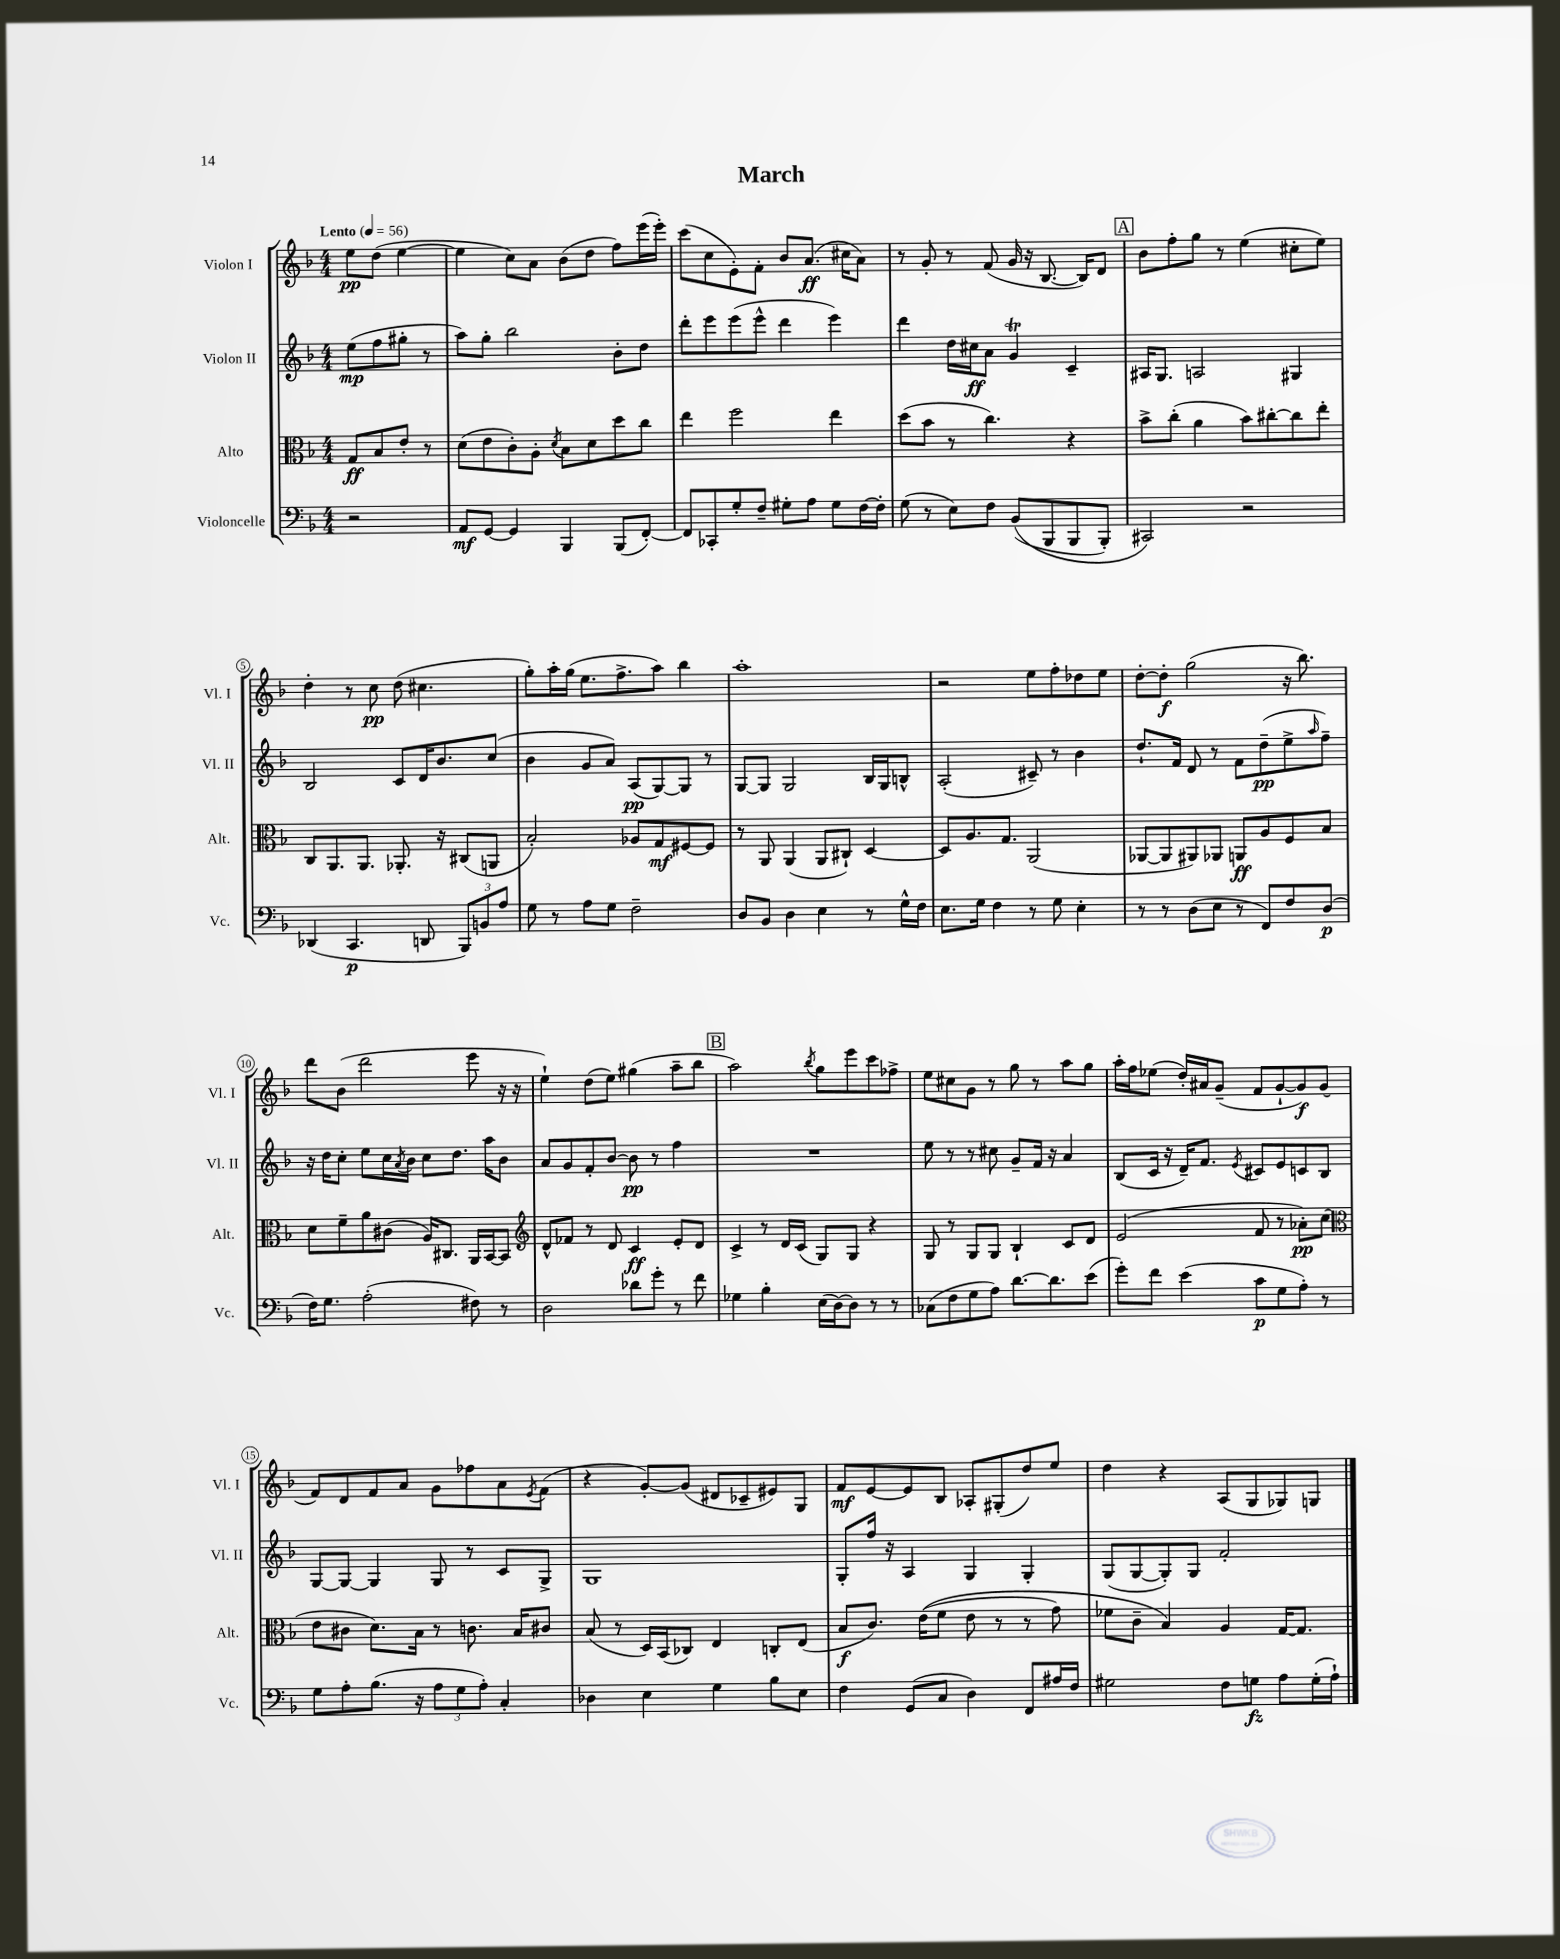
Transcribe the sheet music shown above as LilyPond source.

\header { title = "March" }
<<
\new StaffGroup <<
\new Staff = "s0" \with { instrumentName = "Violon I" shortInstrumentName = "Vl. I" } {
    \clef treble \key f \major \numericTimeSignature \time 4/4 \partial 2 \tempo "Lento" 4 = 56
    e''8\pp d''8( e''4~ |
    e''4 c''8) a'8 bes'8( d''8 f''8) e'''16( e'''16-.) |
    c'''8( c''8 e'8-.) f'8-. bes'8 a'8.\ff( cis''16 a'8) |
    r8 g'8-. r8 f'8( g'16 r16 bes8.~ bes16) d'8 |
    \mark \markup { \box "A" } bes'8 f''8-. g''8 r8 e''4( cis''8-. e''8) |
    d''4-. r8 c''8\pp d''8( cis''4. |
    g''8-.) a''16-. g''16( e''8. f''8.-> a''8) bes''4 |
    a''1-. |
    r2 e''8 f''8-. des''8 e''8 |
    d''8~-. d''8-.\f g''2( r16 bes''8.) |
    d'''8 bes'8( d'''2 e'''8 r16 r16 |
    e''4-!) d''8( e''8) gis''4( a''8-- bes''8 |
    \mark \markup { \box "B" } a''2) \acciaccatura { bes''8 } g''8 e'''8 c'''8 fes''8-> |
    e''8 cis''8 g'8 r8 g''8 r8 a''8 g''8 |
    a''16-. f''16 ees''8( d''16-.) ais'16 g'8--( f'8 g'8~-! g'8\f) g'8( |
    f'8) d'8 f'8 a'8 g'8 fes''8 a'8 \acciaccatura { e'8 } f'8( |
    r4 g'8~-.) g'8( dis'8 ces'8-- eis'8) g8 |
    f'8\mf e'8~ e'8 bes8 aes8-. gis8-.( d''8) e''8 |
    d''4 r4 a8( g8 ges8) g8 \bar "|." |
}
\new Staff = "s1" \with { instrumentName = "Violon II" shortInstrumentName = "Vl. II" } {
    \clef treble \key f \major \numericTimeSignature \time 4/4 \partial 2
    e''8\mp( f''8 gis''8-. r8 |
    a''8) g''8-. bes''2 bes'8-. d''8 |
    d'''8-. e'''8 e'''8( e'''8-^ d'''4 e'''4) |
    d'''4 d''16 cis''16\ff a'8 g'4\trill c'4-- |
    \mark \markup { \box "A" } ais16 g8. a2 gis4 |
    bes2 c'8 d'16 bes'8. c''8( |
    bes'4 g'8 a'8) a8\pp( g8~) g8 r8 |
    g8~ g8 g2 bes16 g16 b8-^ |
    a2-.( cis'8--) r8 bes'4 |
    d''8.-! f'16 d'8 r8 f'8 d''8--\pp( e''8-> \grace { a''16 } f''8--) |
    r16 d''16 c''8-. e''8 c''16 \acciaccatura { a'8 } bes'16 c''8 d''8. a''16 bes'8 |
    a'8 g'8 f'8-. bes'8~ bes'8\pp r8 f''4 |
    \mark \markup { \box "B" } R1 |
    e''8 r8 r8 cis''8 g'8-- f'16 r16 a'4 |
    bes8( c'16 r16 d'16--) f'8. \acciaccatura { e'8 } cis'8 e'8 c'8 bes8 |
    g8~ g8~ g4 g8 r8 c'8 g8-> |
    g1 |
    g8-. f''16 r16 a4 g4 g4-. |
    g8( g8~ g8-.) g8 f'2-. \bar "|." |
}
\new Staff = "s2" \with { instrumentName = "Alto" shortInstrumentName = "Alt." } {
    \clef alto \key f \major \numericTimeSignature \time 4/4 \partial 2
    g8\ff bes8 e'8-. r8 |
    d'8( e'8 c'8-.) a8-. \acciaccatura { d'8 } bes8 d'8 d''8 c''8 |
    e''4 f''2 e''4 |
    d''8( bes'8 r8 c''4.) r4 |
    \mark \markup { \box "A" } bes'8-> c''8-.( a'4 bes'8) cis''8~-. cis''8 e''8-. |
    c8 a,8. a,8. aes,8.-. r16 cis8( a,8 |
    bes2-.) aes8 g8\mf fis8~ fis8 |
    r8 a,8 a,4( a,8 cis8-!) d4~ |
    d8 a8. g8. a,2( |
    aes,8~ aes,8 ais,8) aes,8 a,8\ff a8 f8 bes8 |
    d'8 f'8-- a'8 cis'8( a16) cis8. a,16 bes,16~ bes,8 |
    \clef treble d'8-^ fes'8 r8 d'8 c'4\ff e'8-. d'8 |
    \mark \markup { \box "B" } c'4-> r8 d'16 c'16( g8) g8 r4 |
    g8 r8 g8 g8 bes4-! c'8 d'8 |
    e'2( f'8 r8 aes'8-.\pp) c''8( |
    \clef alto e'8 cis'8 d'8.) bes16 r8 c'8. bes16 cis'8 |
    bes8( r8 d16) bes,16( ces8) e4 c8-. e8( |
    bes8\f c'8.) e'16(\( f'8 e'8 r8 r8 g'8) |
    fes'8 c'8-- bes4\) a4 g16~ g8. \bar "|." |
}
\new Staff = "s3" \with { instrumentName = "Violoncelle" shortInstrumentName = "Vc." } {
    \clef bass \key f \major \numericTimeSignature \time 4/4 \partial 2
    r2 |
    a,8\mf g,8~ g,4 bes,,4 bes,,8( f,8~-.) |
    f,8 ces,8-. g8-. f8-- gis8-. a8 gis8 f16~ f16-. |
    g8( r8 e8) f8 bes,8(\( bes,,8 bes,,8 bes,,8-.) |
    \mark \markup { \box "A" } cis,2\) r2 |
    des,4( c,4.\p d,8 \tuplet 3/2 { bes,,8) b,8 a8 } |
    g8 r8 a8 g8 f2-- |
    d8 bes,8 d4 e4 r8 g16-^ f16 |
    e8. g16 f4 r8 g8 e4-. |
    r8 r8 d8( e8 r8 f,8) f8 d8\p( |
    f16) g8. a2-.( fis8) r8 |
    d2 des'8 g'8-. r8 f'8 |
    \mark \markup { \box "B" } ges4 bes4-. e16( d16~) d8 r8 r8 |
    ces8( f8 g8 a8) d'8.~ d'8. e'8( |
    g'8-.) f'8 e'4( c'8\p g8 a8-.) r8 |
    g8 a8-. bes8.( r16 \tuplet 3/2 { a8 g8 a8-.) } c4-. |
    des4 e4 g4 bes8 e8 |
    f4 g,8( c8 d4) f,8 ais16 f16 |
    gis2 f8 g8\fz a8 g16-.( a16-!) \bar "|." |
}
>>
>>
\layout { \context { \Score \override BarNumber.stencil = #(make-stencil-circler 0.1 0.3 ly:text-interface::print) } }
